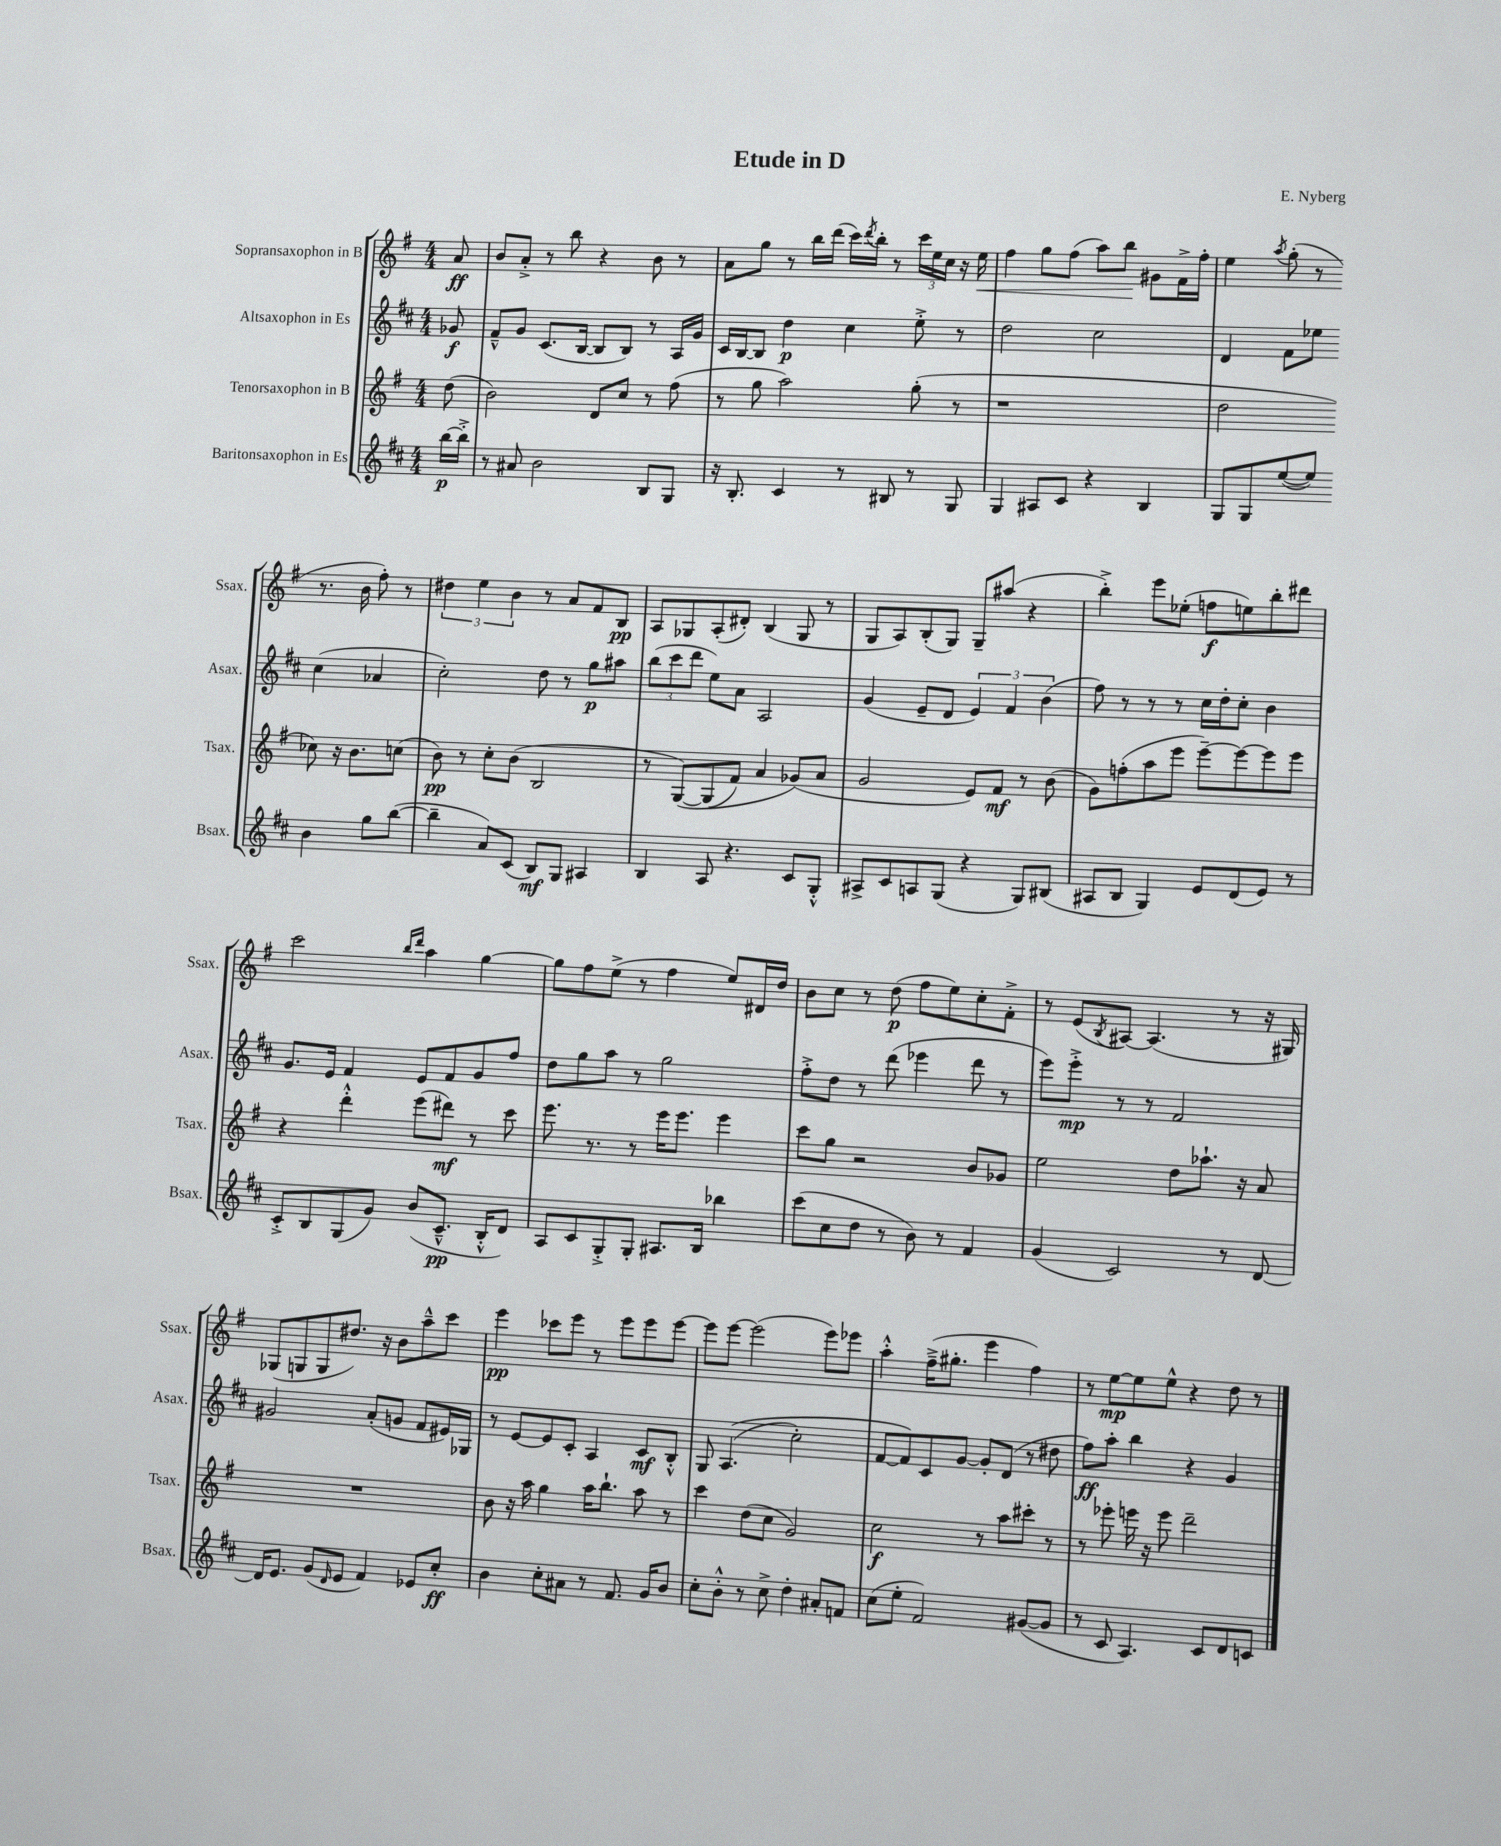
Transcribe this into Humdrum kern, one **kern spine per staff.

**kern	**kern	**kern	**kern
*staff4	*staff3	*staff2	*staff1
*clefG2	*clefG2	*clefG2	*clefG2
*k[f#c#]	*k[f#]	*k[f#c#]	*k[f#]
*M4/4	*M4/4	*M4/4	*M4/4
[16bb\LL	(8dd\	8g-/	8a/
16bb'^\]JJ	.	.	.
=	=	=	=
8r	2b\)	8f#~^^/L	8b/L
8a#/	.	8g/J	8a'^/J
2b\	.	(8.c#/L	8r
.	.	.	8bb\
.	.	[16B/Jk	.
.	8d/L	8B/]L	4r
.	8cc/J	8B/J)	.
8B/L	8r	8r	8b\
8G/J	(8ff#\	16A/LL	8r
.	.	16g/JJ	.
=	=	=	=
16r	8r	16c#/LL	8a\L
8.B'/	.	[16B/J	.
.	8gg\	8B/]J	8gg\J
4c#/	2aa\)	4dd\	8r
.	.	.	16bb\LL
.	.	.	(16ddd\JJ
8r	.	4cc#\	16ccc\LL)
.	.	.	8qddd/
.	.	.	16bb'\JJ
8B#/	.	.	8r
8r	(8gg'\	8ee'^\	24ccc\LL
.	.	.	24ee\
.	.	.	24cc\JJ
8G/	8r	8r	16r
.	.	.	16ee\
=	=	=	=
4G/	1r	2dd\	4ff#\
8A#/L	.	.	8gg\L
8c#/J	.	.	(8ff#\J
4r	.	2cc#\	8aa\L)
.	.	.	8bb\J
4B/	.	.	8g#\L
.	.	.	16f#^\L
.	.	.	16ff#'\JJ
=	=	=	=
8G/L	2dd\	4d/	4ee\
8G/	.	.	.
.	.	.	8qaa/
([8ee/	.	8f#\L	(8gg'\
8ee/]J)	.	8ee-\J	8r
4b\	8cc-\)	(4cc#\	8.r
.	16r	.	.
.	8.b\L	.	16b\
8gg\L	.	4a-/	8ff#'\)
([8bb\J	(8cc\J	.	8r
=	=	=	=
4bb~\]	8b\)	2cc#'\)	6dd#\
.	8r	.	.
.	.	.	6ee\
8a/L)	8cc'\L	.	.
.	.	.	6b\
(8c#/J	(8b\J	.	.
8B/L)	2B/	8dd\	8r
8G/J	.	8r	8a/L
4A#/	.	8gg\L	8f#/
.	.	8aa#\J	8B/J
=	=	=	=
4B/	8r	(12bb\L	8A/L
.	.	12ccc#\	.
.	&([8G/L)	.	8G-/
.	.	12ddd\J	.
8A/	(8G/]	8ee\L)	(8A'/
4.r	8f#/J)	8a\J	8d#'/J)
.	4a/	2A/	(4B/
8c#/L	(8g-/L&)	.	8G-/
8G'^^/J	8a/J	.	8r
=	=	=	=
8A#^/L	2g/	(4g/	8G/L
8c#/	.	.	8A/)
8A/	.	8e~/L	(8B'/
(8G/J	.	8d/J	8G/J)
4r	8e/L)	6e/)	8G~/L
.	8f#/J	.	(8aa#/J
.	.	6f#/	.
8G/L)	8r	.	4r
.	.	(6b\	.
(8B#/J	(8b\	.	.
=	=	=	=
8A#/L	8g\L)	8ff#\)	4bb'^\)
8B/J	(8ff'\	8r	.
4G/)	8aa\	8r	8eee\L
.	8eee\J	8r	(8ee-'\J
8e/L	[8eee~\L)	16cc#\LL	8ff\L
.	.	16dd'\J	.
(8d/	8eee\_	8cc#'\J	8ee\)
8e/J)	8eee\]	4b\	8bb'\
8r	8eee\J	.	8ddd#\J
=	=	=	=
8c#'^/L	4r	8.g/L	2ccc\
8B/	.	.	.
.	.	16e/Jk	.
(8G/	4ddd'^^\	4f#/	.
8g/J)	.	.	.
.	.	.	16qqbb/LL
.	.	.	16qqddd/JJ
(8b/L	(8eee\L	8e/L	4aa\
8.c#~^^/J	8ddd#\J)	8f#/	.
.	8r	8g/	[4gg\
16B'^^/LK	.	.	.
8d/J)	8ccc\	8ff#/J	.
=	=	=	=
8A/L	8.eee\	8dd\L	8gg\]L
8c#/	.	8gg\	8ff#\
.	8.r	.	.
8G'^/	.	8aa\J	(8ee^\J
8G'/J	8r	8r	8r
8.A#/L	16eee\LK	2gg\	4ff#\
.	8.eee\J	.	.
16B/Jk	.	.	.
4bb-\	4eee\	.	8ee/L)
.	.	.	16d#/L
.	.	.	16dd/JJ
=	=	=	=
(8ccc#\L	8ccc\L	8ff#'^\L	8b\L
8cc#\	8gg\J	8dd\J	8cc\J
8dd\J	2r	8r	8r
8r	.	(8ddd\	(8dd\
8b\)	.	4eee-\	8ff#\L
8r	.	.	8ee\)
4f#/	8b/L	8ddd\	8cc'\
.	8g-/J	8r	8f#'^\J
=	=	=	=
(4g/	2ee\	8eee\L)	8r
.	.	8eee'^\J	(8e/L
.	.	.	8qB/
2c#/)	.	8r	[8A#/J)
.	.	8r	(4.A#/]
.	8dd\L	2f#/	.
.	8.aa-`\J	.	.
8r	.	.	8r
.	16r	.	.
[8d/	8a/	.	16r
.	.	.	16G#/)
=	=	=	=
16d/]LK	1r	2g#/	(8G-/L
8.e/J	.	.	.
.	.	.	8G/
(8g/L	.	.	8G/
16qqd/	.	.	.
8e/J	.	.	8.dd#/J)
4f#/)	.	(8a'/L	.
.	.	.	16r
.	.	8g/J	8b\L
8e-/L	.	8f#/L	8aa~^^\
8cc#'/J	.	16e#/L)	8ccc\J
.	.	16G-/JJ	.
=	=	=	=
4b\	8b\	8r	4eee\
.	16r	[8e/L	.
.	16aa\	.	.
8cc#'\L	4gg\	8e/]	8ccc-\L
8a#\J	.	8c#'/J	8eee\J
8r	16aa\LK	4A/	8r
.	8.bb`\J	.	.
8.f#/	.	.	8eee\L
.	8aa\	8c#/L	8eee\
16g/LK	.	.	.
8b/J	8r	8B'^^/J	[8eee\J
=	=	=	=
8cc#'\L	4ccc\	8G/	8eee\]L
8b'^^\J	.	&((4.A/	[8eee\J
8r	(8dd\L	.	(2eee\]
8cc#^\	8cc\J	.	.
4dd'\	2g/)	2cc#'\)	.
8a#'/L	.	.	8eee\L)
8f/J	.	.	8eee-\J
=	=	=	=
(8cc#\L	2cc\	[8f#/L	4aa'^^\
8ee'\J	.	8f#/]&)	.
2f#/)	.	8c#/	(16ff#~^\LK
.	.	.	8.gg#'\J
.	.	[8g/J	.
.	8r	8g'/]L	4eee\
.	8aa\L	(8d/J	.
([8g#/L	8ccc#'\J	8r	4ff#\)
8g#/]J	8r	8dd#\	.
=	=	=	=
8r	8r	8ff#\L)	8r
8c#/	8eee-'\	8aa'\J	[8ee\L
4.A/)	16eee\	4bb\	8ee\]
.	16r	.	.
.	8eee\	.	8ee^^\J
.	2ddd~\	4r	4r
8c#/L	.	.	.
8d/	.	4g/	8dd\
8c/J	.	.	8r
==	==	==	==
*-	*-	*-	*-
